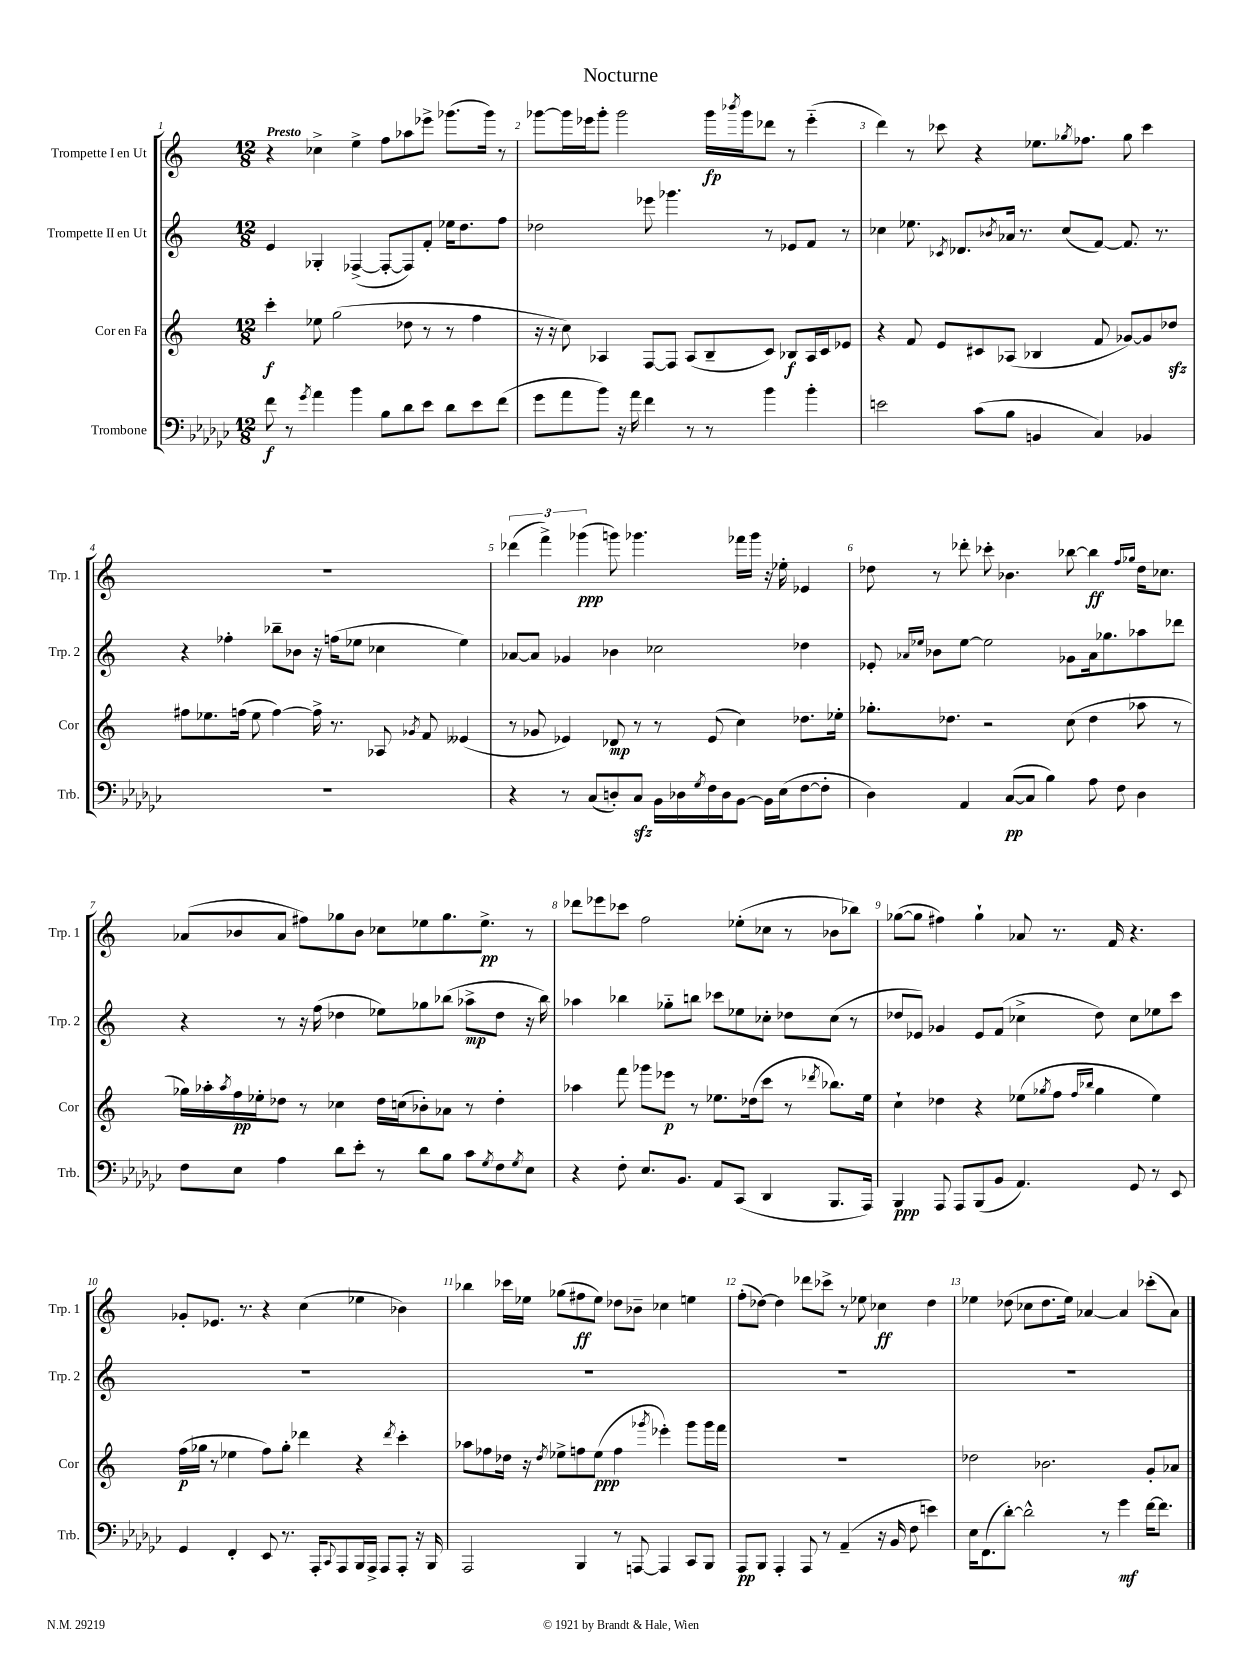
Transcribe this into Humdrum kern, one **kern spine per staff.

**kern	**kern	**kern	**kern
*staff4	*staff3	*staff2	*staff1
*clefF4	*clefG2	*clefG2	*clefG2
*k[b-e-a-d-g-c-]	*k[]	*k[]	*k[]
*M12/8	*M12/8	*M12/8	*M12/8
8f\	4ccc'\	4e/	4r
8r	.	.	.
8qg-/	.	.	.
4a-\	8ee-\	4G-'/	4cc-^\
.	(2gg\	.	.
4b-\	.	([4F-^/	4ee^\
8B-\L	.	8F-'/_L	8ff\L
8d-\	8dd-\	8F-/])	8aa-\
8e-\J	8r	8f'/J	8eee-^\J
8d-\L	8r	16ee-\LK	(8.ggg-\L
.	.	8.dd\	.
8e-\	4ff\	.	.
.	.	.	16ggg-\Jk)
(8f\J	.	8ff\J	8r
=	=	=	=
8g-\L	16r	2dd-\	[8ggg-\L
.	16r	.	.
8a-\	8cc\)	.	16ggg-\]L
.	.	.	16eee-\J
8b-\J)	4A-/	.	8ggg-'\J
16r	.	.	2ggg-\
16a-\	.	.	.
4f\	[8F/L	8eee-\	.
.	8F/]J	4.ggg-\	.
8r	(8A-/L	.	.
8r	8B~/	.	16ggg-\LL
.	.	.	8qbbb-/
.	.	.	16ggg-\J
4b-\	8c/J)	8r	8ddd-\J
.	8B-/L	8e-/L	8r
4b-'\	16A-/L	8f/J	(4eee-'~\
.	16c/J	.	.
.	8e-/J	8r	.
=	=	=	=
2e\	4r	4cc-\	4ddd\)
.	8f/	8.ee-\	8r
.	8e/L	.	8ccc-\
.	.	8qc-/	.
.	.	8.d-/L	.
(8c-\L	8c#/	.	4r
.	.	8qb-/	.
8B-\J	(8A-/J	16a-/Jk	.
.	.	8.r	.
4BB/	4B-/	.	8.ee-\L
.	.	(8cc-/L	.
.	.	.	8qgg-/
.	.	.	8.ff-\J
4C-/)	8f/	[8f/J)	.
.	[8g-/L)	8.f/]	8gg-\
4BB-/	8g-/]	.	4ccc-\
.	.	8.r	.
.	8dd-/J	.	.
=	=	=	=
1.r	8ff#\L	4r	1.r
.	8.ee-\	.	.
.	.	4ff-'\	.
.	(16ff\Jk	.	.
.	8ee-\	.	.
.	[4ff\)	8bb-~\L	.
.	.	8b-\J	.
.	16ff^\]	16r	.
.	8.r	(16ff\LK	.
.	.	8ee-\J	.
.	8A-/	4cc-\	.
.	8qg-/	.	.
.	8f/	.	.
.	(4e--/	4ee-\)	.
=	=	=	=
4r	8r	[8a-/L	(6ddd-\
.	8g-/	8a-/]J	.
.	.	.	6fff^\)
8r	4e-/)	4g-/	.
.	.	.	(6ggg-\
(8C-/L	.	.	.
8D'/)	8d-/	4b-\	8ggg\)
8C-/J	8r	.	4.ggg-\
16BB-\LL	8r	2cc-\	.
16D-\	.	.	.
8qG-/	.	.	.
16F\	(8e-/	.	.
16D-\J	.	.	.
[8BB-\J	4cc\)	.	16fff-\LL
.	.	.	16ggg-\JJ
16BB-\]LL	.	.	16r
(16E-\J	.	.	16ee-'\
[8F\	8.dd-\L	4dd-\	4e-/
8F'\]J	.	.	.
.	16ee-'\Jk	.	.
=	=	=	=
4D-\)	8.gg-'\L	8e-'/	8dd-\
.	.	16qqa-/LL	.
.	.	16qqee-/JJ	.
.	.	8b-\L	8r
.	8.dd-\J	.	.
4AA-/	.	[8ee-\J	8ddd-'\
.	2r	2ee-\]	8ccc-'\
([8C-/L	.	.	4.b-\
8C-/]J	.	.	.
4B-\)	.	.	.
.	(8cc\	8g-\L	[8bb-\
8A-\	4dd-\	16a-\k	4bb-\]
.	.	8.gg-\	.
8F\	.	.	.
.	.	.	16qqff/LL
.	.	.	16qqgg-/JJ
4D-\	8aa-\	8aa-\	16dd-\LK
.	.	.	8.cc-\J
.	8r	8ddd-\J	.
=	=	=	=
8F\L	16gg-\LL)	4r	(8a-/L
.	16aa-'\	.	.
.	8qaa-/	.	.
8E-\J	16ff\	.	8b-/
.	16ee-'\J	.	.
4A-\	8dd-\J	8r	8a-/J
.	8r	16r	8ff#\L)
.	.	(16ff\	.
8d-\L	4cc-\	4dd-\	8gg-\
8e-'\J	.	.	8b-\J
8r	16dd-\LL	8ee-\L)	8cc-\L
.	(16cc\J	.	.
8d-\L	8b-'\)	8gg-\	8ee-\
8B-\J	8a-\J	(8bb-\J	8.gg-\
8c-\L	8r	8aa-^\L	.
.	.	.	8.ee-^\J
8qG-/	.	.	.
8F\	4dd-'\	8dd-\J	.
8qG-/	.	.	.
8E-\J	.	16r	8r
.	.	16bb-\)	.
=	=	=	=
4r	4aa-\	4aa-\	8ddd-\L
.	.	.	8eee-\
8F'\	8fff\	4bb-\	8ccc-\J
8.E-/L	8ggg-\L	.	2ff\
.	8eee-\J	8gg-'~\L	.
8.BB-/J	.	.	.
.	8r	8bb\J	.
8AA-/L	8.ee-\L	8ccc-\L	.
(8CC-/J	.	8ee-\	(8ee-'\L
.	(16dd-\k	.	.
4DD-/	8ccc\J	8cc-'\J	8cc-\J
.	8r	8dd-\L	8r
.	8qddd-/	.	.
8.BBB-/L	8.bb-\L)	(8cc-\J	8b-\L
.	.	8r	8bb-\J)
16AAA-/Jk)	16ee-\Jk	.	.
=	=	=	=
4BBB-/	4cc`\	8dd-/L	([8gg-\L
.	.	8e-/J)	8gg-\]J
8AAA-/	4dd-\	4g-/	4ff#\)
8AAA-/L	.	.	.
(8BBB-/	4r	8e-/L	4gg-`\
8BB-/J	.	(8f/J	.
4.AA-/)	(8ee-\L	4cc-^\	8a-/
.	8qgg-/	.	.
.	8ff\J	.	8.r
.	16qqff/LL	.	.
.	16qqbb-/JJ	.	.
.	4gg-\	8dd-\)	.
.	.	.	16f/
8GG-/	.	8cc-\L	4.r
8r	4ee-\)	8ee-\	.
8EE-/	.	8ccc\J	.
=	=	=	=
4GG-/	(16ff\LL	1.r	8g-'/L
.	16gg-\JJ	.	.
.	8r	.	8.e-/J
4FF'/	4ee-\	.	.
.	.	.	8.r
8EE-/	8ff\L)	.	4r
8.r	8gg-'\J	.	.
.	4ddd-\	.	(4cc\
16AAA-'/LK	.	.	.
8qqCC-/	.	.	.
8AAA-/	.	.	.
16BBB-/L	4r	.	4ee-\
16AAA-^/JJ	.	.	.
8AAA-/L	.	.	.
.	8qddd-/	.	.
8AAA-'/J	4ccc'\	.	4b-\)
16r	.	.	.
16BBB-/	.	.	.
=	=	=	=
2AAA-/	8aa-\L	1.r	4bb-\
.	8ff-\	.	.
.	16dd-\Jk	.	16ccc-\LL
.	16r	.	16ee-\JJ
.	8qdd-/	.	.
.	8ee-^\L	.	(8gg-\L
4BBB-/	8ff\	.	8ff#\
.	(8ee-\J	.	8ee-\J)
8r	4ff\	.	8dd-\L
[8AAA/	.	.	8b-~\J
.	8qggg-/	.	.
4AAA/]	4eee-'\)	.	4cc-\
8CC-/L	8ggg-\L	.	4ee\
8BBB-/J	16ggg-\L	.	.
.	16fff\JJ	.	.
=	=	=	=
8AAA-/L	1.r	1.r	(8ff'\L
8BBB-/J	.	.	[8dd-\J)
4AAA-'/	.	.	4dd-\]
8AAA-/	.	.	8ddd-\L
8r	.	.	8ccc-^\J
(4AA-~/	.	.	8r
.	.	.	8ee-\
16r	.	.	4cc-\
16BB-/	.	.	.
8F\	.	.	.
4e\)	.	.	4dd-\
=	=	=	=
16E-\LK	2dd-\	1.r	4ee-\
(8.FF\	.	.	.
[8d-'\J)	.	.	(8dd-\
2d-^^\]	.	.	8cc-\L
.	2.b-\	.	8.dd-\
.	.	.	16ee-\Jk)
.	.	.	[4a-/
8r	.	.	.
4g-\	.	.	4a-/]
[16f\LK	8g'/L	.	(8ccc-'\L
8.f\]J	.	.	.
.	8a-/J	.	8a-\J)
==	==	==	==
*-	*-	*-	*-
